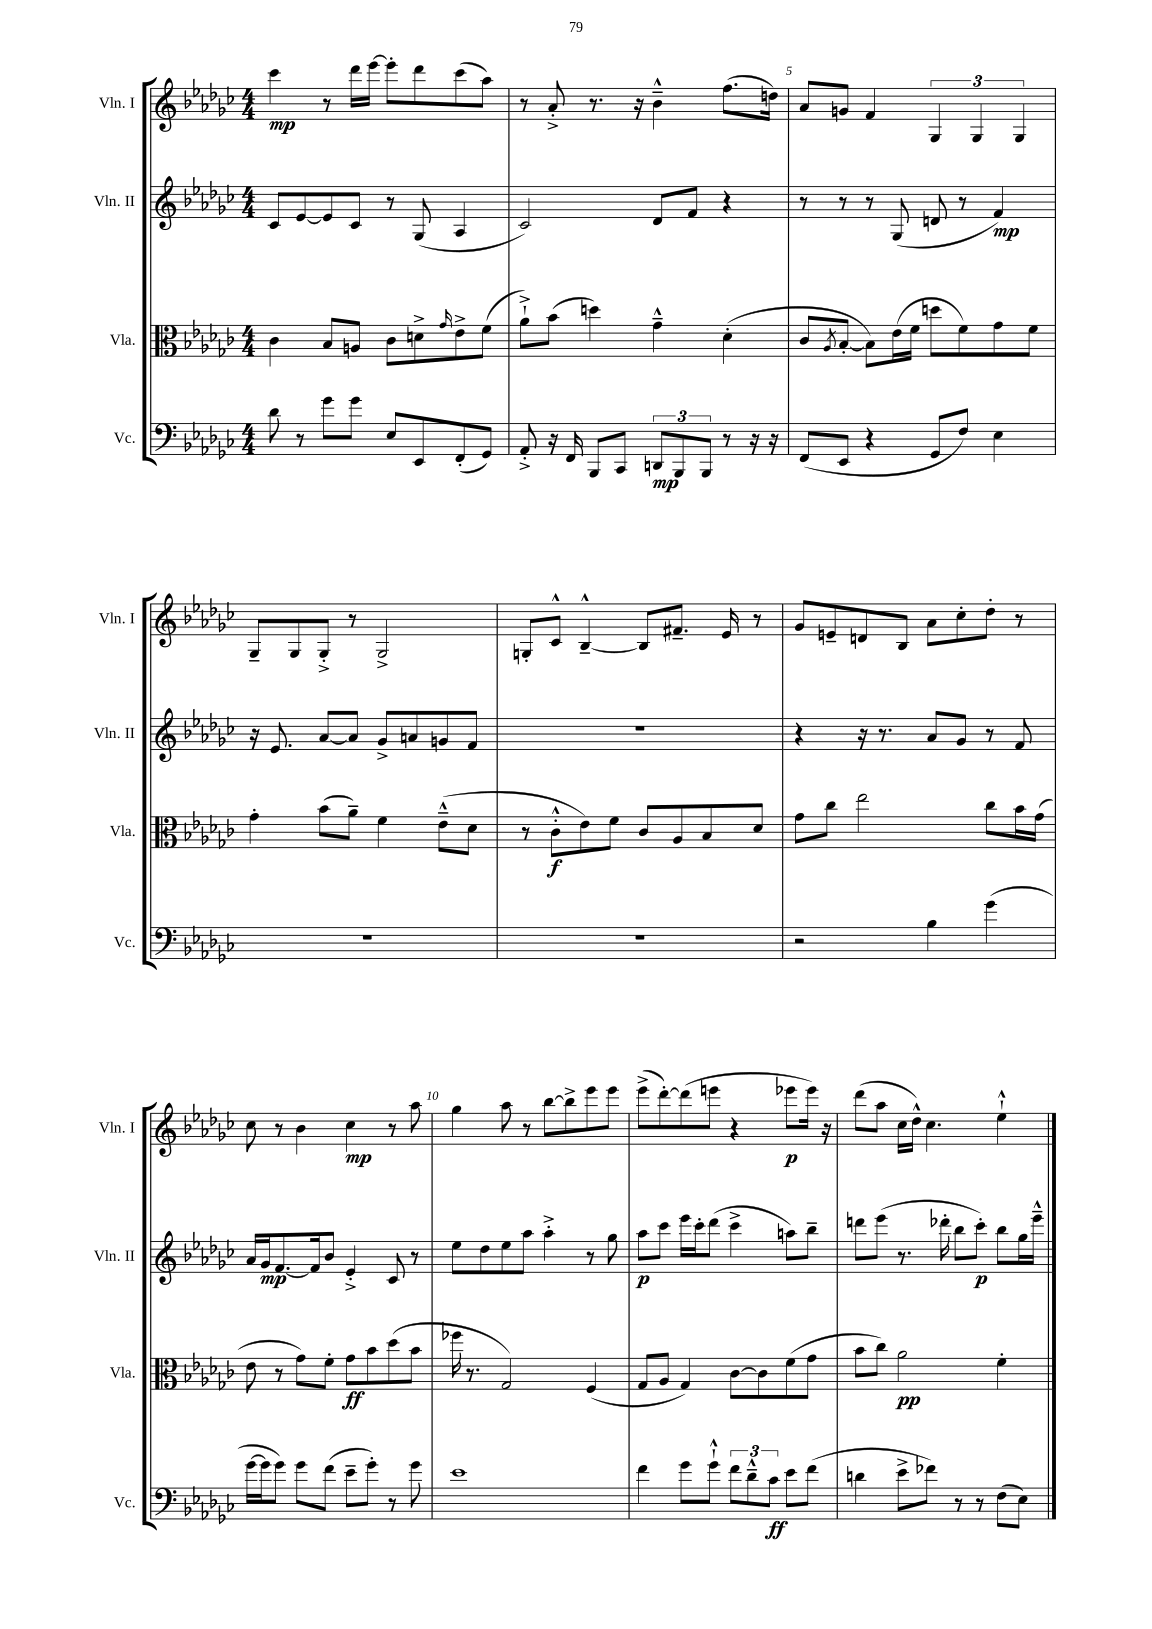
<<
\new StaffGroup <<
\new Staff = "s0" \with { instrumentName = "Vln. I" shortInstrumentName = "Vln. I" } {
    \clef treble \key ges \major \numericTimeSignature \time 4/4
    ces'''4\mp r8 des'''16 ees'''16~ ees'''8-. des'''8 ces'''8( aes''8) |
    r8 aes'8-.-> r8. r16 bes'4---^ f''8.( d''16) |
    aes'8 g'8 f'4 \tuplet 3/2 { ges4 ges4 ges4 } |
    ges8-- ges8 ges8-.-> r8 ges2-> |
    g8-. ces'8-^ bes4~---^ bes8 fis'8.-- ees'16 r8 |
    ges'8 e'8-- d'8 bes8 aes'8 ces''8-. des''8-. r8 |
    ces''8 r8 bes'4 ces''4\mp r8 aes''8 |
    ges''4 aes''8 r8 bes''8~ bes''8-> ees'''8 ees'''8 |
    ees'''8->( des'''8~-.) des'''8( e'''8 r4 ees'''8\p ees'''16) r16 |
    des'''8( aes''8 ces''16 des''16-^) ces''4. ees''4-!-^ \bar "|." |
}
\new Staff = "s1" \with { instrumentName = "Vln. II" shortInstrumentName = "Vln. II" } {
    \clef treble \key ges \major \numericTimeSignature \time 4/4
    ces'8 ees'8~ ees'8 ces'8 r8 ges8( aes4 |
    ces'2) des'8 f'8 r4 |
    r8 r8 r8 ges8( d'8 r8 f'4\mp) |
    r16 ees'8. aes'8~ aes'8 ges'8-> a'8 g'8 f'8 |
    R1 |
    r4 r16 r8. aes'8 ges'8 r8 f'8 |
    aes'16 ges'16\mp f'8.~ f'16 bes'8 ees'4-.-> ces'8 r8 |
    ees''8 des''8 ees''8 aes''8 aes''4-.-> r8 ges''8 |
    aes''8\p ces'''8 ees'''16 ces'''16-. des'''8( ces'''4-> a''8) bes''8-- |
    d'''8 ees'''8( r8. des'''16-. bes''8 ces'''8-.\p) bes''8 ges''16 ees'''16---^ \bar "|." |
}
\new Staff = "s2" \with { instrumentName = "Vla." shortInstrumentName = "Vla." } {
    \clef alto \key ges \major \numericTimeSignature \time 4/4
    ces'4 bes8 a8 ces'8 d'8-> \grace { ges'16 } ees'8-> f'8( |
    aes'8-!->) bes'8( d''4) ges'4---^ des'4-.( |
    ces'8 \acciaccatura { aes8 } bes8~-. bes8) ees'16( f'16 d''8 f'8) ges'8 f'8 |
    ges'4-. bes'8( aes'8--) f'4 ees'8---^( des'8 |
    r8 ces'8-.-^\f ees'8) f'8 ces'8 aes8 bes8 des'8 |
    ges'8 ces''8 ees''2 ces''8 bes'16 ges'16( |
    ees'8 r8 ges'8) f'8-. ges'8\ff bes'8 des''8( bes'8 |
    fes''16 r8. ges2) f4( |
    ges8 aes8 ges4) ces'8~ ces'8 f'8( ges'8 |
    bes'8 ces''8) aes'2\pp f'4-. \bar "|." |
}
\new Staff = "s3" \with { instrumentName = "Vc." shortInstrumentName = "Vc." } {
    \clef bass \key ges \major \numericTimeSignature \time 4/4
    des'8 r8 ges'8 ges'8 ees8 ees,8 f,8-.( ges,8) |
    aes,8-.-> r16 f,16 bes,,8 ces,8 \tuplet 3/2 { d,8\mp bes,,8 bes,,8 } r8 r16 r16 |
    f,8( ees,8 r4 ges,8 f8) ees4 |
    R1 |
    R1 |
    r2 bes4 ges'4( |
    ges'16~ ges'16 ges'8) ges'8 f'8( ees'8-- ges'8-.) r8 ges'8 |
    ees'1 |
    f'4 ges'8 ges'8-!-^ \tuplet 3/2 { f'8 des'8---^ ces'8\ff } ees'8 f'8( |
    d'4 ees'8-> fes'8) r8 r8 f8( ees8) \bar "|." |
}
>>
>>
\layout { \context { \Score currentBarNumber = #3 \override BarNumber.break-visibility = ##(#f #t #t) barNumberVisibility = #(every-nth-bar-number-visible 5) } }
